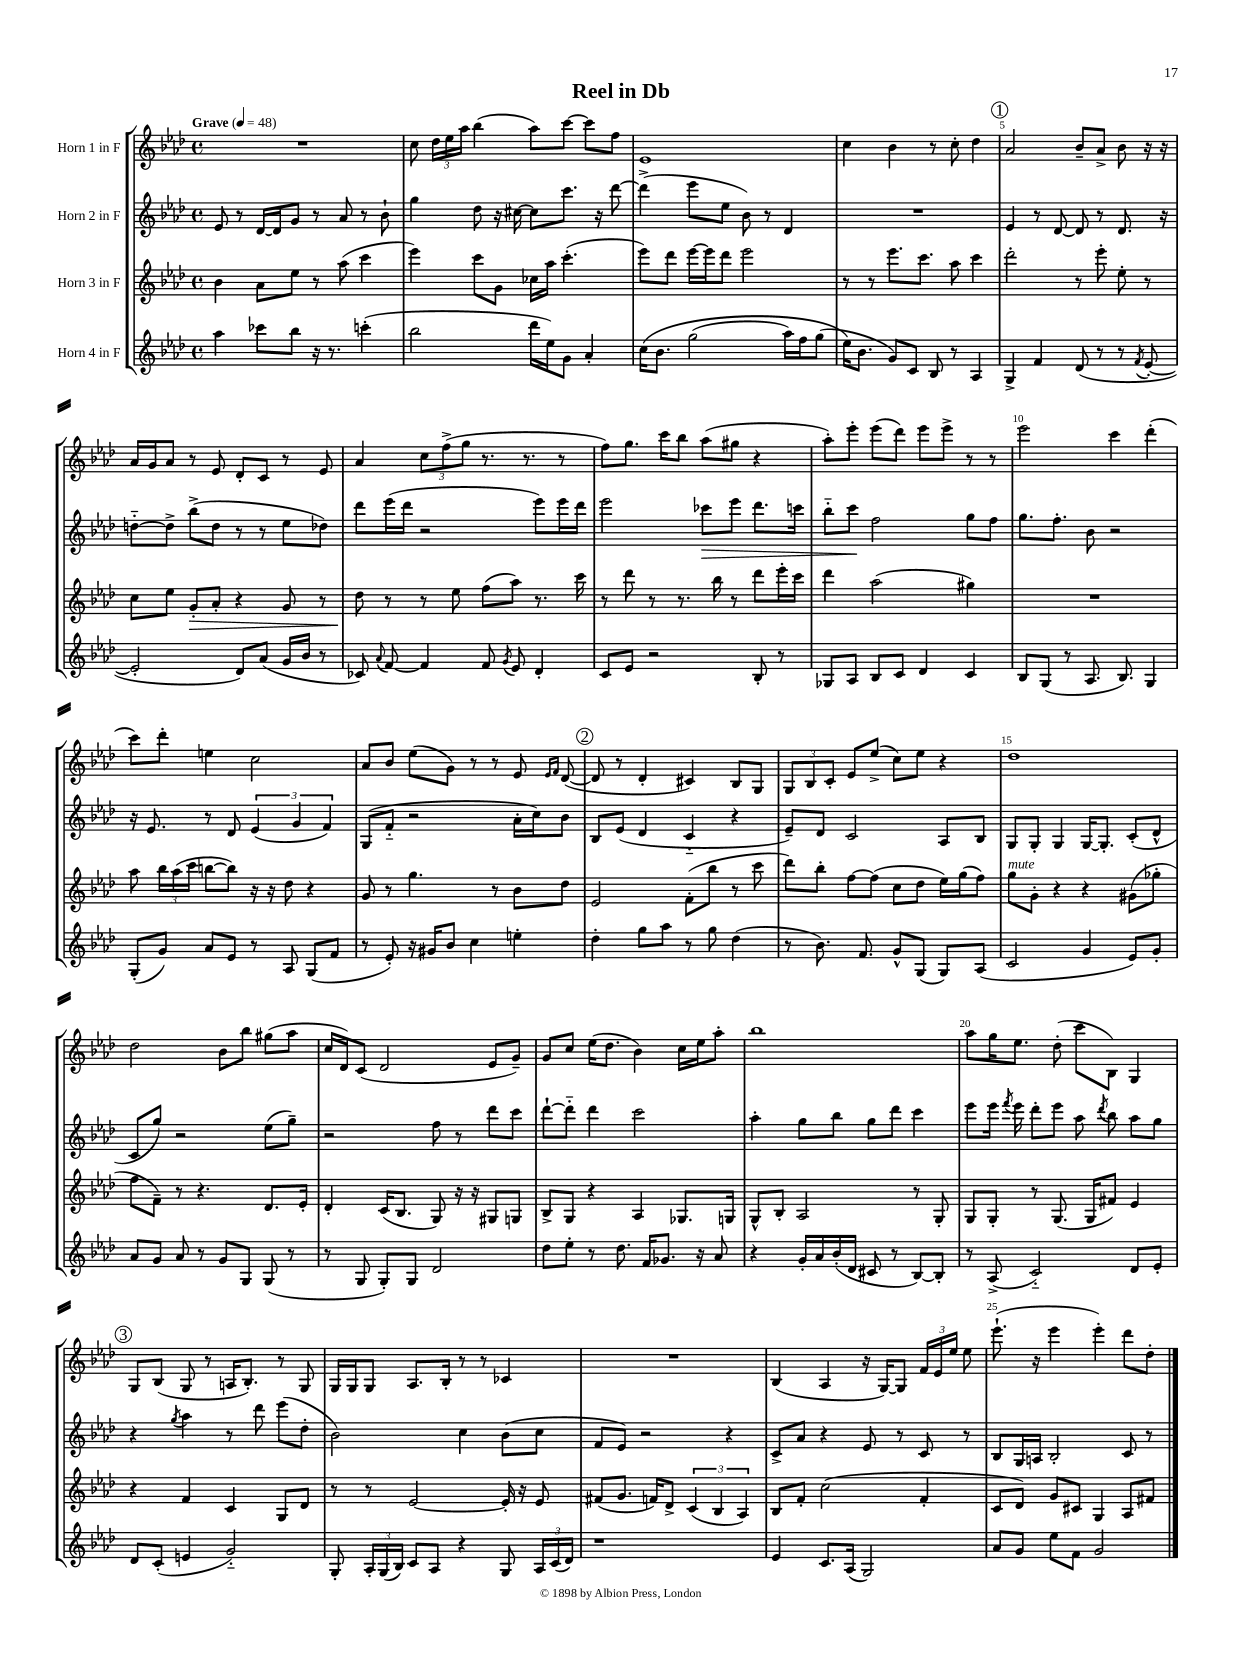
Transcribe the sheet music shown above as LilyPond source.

\header { title = "Reel in Db" }
<<
\new StaffGroup <<
\new Staff = "s0" \with { instrumentName = "Horn 1 in F" } {
    \clef treble \key aes \major \defaultTimeSignature \time 4/4 \tempo "Grave" 4 = 48
    \autoBeamOff R1 |
    c''8 \tuplet 3/2 { des''16[ ees''16 aes''16] } bes''4( aes''8[) c'''8]~ c'''8[ f''8] |
    ees'1 |
    c''4 bes'4 r8 c''8-. des''4 |
    \mark \markup { \circle "1" } aes'2 bes'8[-- aes'8]-> bes'8 r16 r16 |
    aes'16[ g'16 aes'8] r8 ees'8 des'8[-. c'8] r8 ees'8 |
    aes'4 \tuplet 3/2 { c''8[ f''8->( g''8] } r8. r8. r8 |
    f''8[) g''8.] c'''16[ bes''8] aes''8[( gis''8] r4 |
    aes''8[-.) ees'''8]-. ees'''8[( des'''8]) ees'''8[ ees'''8]-> r8 r8 |
    ees'''2 c'''4 des'''4-.( |
    c'''8[) des'''8]-. e''4 c''2 |
    aes'8[ bes'8] ees''8[( g'8]) r8 r8 ees'8 \grace { ees'16[ f'16] } des'8~( |
    \mark \markup { \circle "2" } des'8 r8 des'4-. cis'4) bes8[ g8] |
    \tuplet 3/2 { g8[ bes8 c'8]-. } ees'8[ ees''8]->( c''8[) ees''8] r4 |
    des''1 |
    des''2 bes'8[ bes''8] gis''8[( aes''8] |
    c''16[ des'16) c'8]( des'2 ees'8[ g'8]--) |
    g'8[ c''8] ees''16[( des''8.] bes'4) c''16[ ees''16 aes''8]-. |
    bes''1 |
    aes''8[ g''16 ees''8.] des''8-.( c'''8[ bes8]) g4 |
    \mark \markup { \circle "3" } g8[ bes8]( g8 r8 a16[ bes8.]-.) r8 g8 |
    g16[ g16 g8] aes8.[ bes16]-. r8 r8 ces'4 |
    R1 |
    bes4( aes4 r16 g16[~) g8] \tuplet 3/2 { f'16[ ees'16 ees''16] } ees''8 |
    ees'''8.-!( r16 ees'''4 ees'''4-.) des'''8[ des''8]-. \bar "|." |
}
\new Staff = "s1" \with { instrumentName = "Horn 2 in F" } {
    \clef treble \key aes \major \defaultTimeSignature \time 4/4
    \autoBeamOff ees'8 r8 des'16[~ des'16 g'8] r8 aes'8 r8 bes'8-! |
    g''4 des''8 r16 cis''16~ cis''8[ c'''8.] r16 des'''8~ |
    des'''4->( ees'''8[ ees''8] bes'8) r8 des'4 |
    R1 |
    \mark \markup { \circle "1" } ees'4 r8 des'8~ des'8 r8 des'8. r16 |
    d''8[~-_ d''8]-> bes''8[->( d''8] r8 r8 ees''8[ des''8]) |
    des'''8[ ees'''16( des'''16] r2 ees'''8[) ees'''16 des'''16] |
    ees'''2 ces'''8[\> ees'''8] des'''8.[ c'''16] |
    bes''8[-_ c'''8]\! f''2 g''8[ f''8] |
    g''8.[ f''8.]-. bes'8 r2 |
    r16 ees'8. r8 des'8 \tuplet 3/2 { ees'4( g'4 f'4) } |
    g8[( f'8]-_ r2 aes'16[-. c''16) bes'8] |
    \mark \markup { \circle "2" } bes8[ ees'8]( des'4 c'4-_ r4 |
    ees'8[--) des'8] c'2 aes8[ bes8] |
    g8[ g8]-. g4 g16[~ g8.]-. c'8[-.( des'8]-^ |
    c'8[ g''8]) r2 ees''8[( g''8]--) |
    r2 f''8 r8 des'''8[ c'''8] |
    des'''8[~-! des'''8]-_ des'''4 c'''2 |
    aes''4-. g''8[ bes''8] g''8[ des'''8] c'''4 |
    ees'''8[ ees'''16] \acciaccatura { f'''8 } ees'''16 des'''8[-. ees'''8] aes''8 \acciaccatura { des'''8 } bes''8 aes''8[ g''8] |
    \mark \markup { \circle "3" } r4 \acciaccatura { g''8 } aes''4 r8 des'''8 ees'''8[( des''8]-. |
    bes'2) c''4 bes'8[( c''8] |
    f'8[ ees'8]) r2 r4 |
    c'8[-> aes'8] r4 ees'8 r8 c'8 r8 |
    bes8[ g16 a16] bes2-. c'8 r8 \bar "|." |
}
\new Staff = "s2" \with { instrumentName = "Horn 3 in F" } {
    \clef treble \key aes \major \defaultTimeSignature \time 4/4
    \autoBeamOff bes'4 aes'8[ ees''8] r8 aes''8( c'''4 |
    ees'''4) c'''8[ g'8] ces''16[ aes''16] c'''4.-.( |
    ees'''8[) des'''8] ees'''16[~ ees'''16 des'''8] ees'''2 |
    r8 r8 ees'''8.[ c'''8.] aes''8 c'''4 |
    \mark \markup { \circle "1" } des'''2-. r8 ees'''8-. ees''8-. r8 |
    c''8[ ees''8] g'8[-.\> aes'8]-. r4 g'8 r8 |
    des''8\! r8 r8 ees''8 f''8[( aes''8]) r8. c'''16 |
    r8 des'''8 r8 r8. bes''16 r8 des'''8[ ees'''16-. c'''16] |
    des'''4 aes''2( gis''4) |
    R1 |
    aes''8 \tuplet 3/2 { bes''16[ aes''16( c'''16] } b''8[~ b''8]) r16 r16 des''8 r4 |
    g'8 r8 g''4. r8 bes'8[ des''8] |
    \mark \markup { \circle "2" } ees'2 f'8[-.( bes''8] r8 c'''8 |
    des'''8[) bes''8]-. f''8[~ f''8]( c''8[ des''8] ees''16[) g''16( f''8]) |
    g''8[^\markup { \italic "mute" } g'8]-. r4 r4 gis'8[( ges''8]-. |
    f''8[ f'8]--) r8 r4. des'8.[ ees'16]-. |
    des'4-. c'16[( bes8.] g8) r16 r16 gis8[ g8] |
    bes8[-> g8] r4 aes4 ges8.[ g16] |
    g8[-^ bes8]-. aes2 r8 g8-. |
    g8[ g8]-. r8 g8.( g16[ fis'8]) ees'4 |
    \mark \markup { \circle "3" } r4 f'4 c'4 g8[ des'8] |
    r8 r8 ees'2~ ees'16-. r16 ees'8 |
    fis'8[( g'8.] f'16[) des'8]-> \tuplet 3/2 { c'4( bes4 aes4) } |
    bes8[ f'8]-. c''2( f'4-. |
    c'8[ des'8]) g'8[ cis'8] g4 aes8[ fis'8] \bar "|." |
}
\new Staff = "s3" \with { instrumentName = "Horn 4 in F" } {
    \clef treble \key aes \major \defaultTimeSignature \time 4/4
    \autoBeamOff aes''4 ces'''8[ bes''8] r16 r8. c'''4-.( |
    bes''2 des'''16[ ees''16) g'8] aes'4-. |
    c''16[\( bes'8.] g''2( aes''16[) f''16 g''8]( |
    ees''16[\) bes'8.] g'8[) c'8] bes8 r8 aes4 |
    \mark \markup { \circle "1" } g4-> f'4 des'8( r8 r8 \acciaccatura { f'8 } ees'8~-. |
    ees'2-. des'8[) aes'8]( g'16[ bes'16] r8 |
    ces'8) \appoggiatura { aes'8 } f'8~ f'4 f'8 \acciaccatura { g'8 } ees'8 des'4-. |
    c'8[ ees'8] r2 bes8-. r8 |
    ges8[ aes8] bes8[ c'8] des'4 c'4 |
    bes8[ g8]( r8 aes8. bes8.) g4 |
    g8[-.( g'8]) aes'8[ ees'8] r8 aes8 g8[( f'8] |
    r8 ees'8-.) r16 gis'16[ bes'8] c''4 e''4-. |
    \mark \markup { \circle "2" } des''4-. g''8[ aes''8] r8 g''8 des''4( |
    r8 bes'8.) f'8. g'8[-^ g8]( g8[) aes8]( |
    c'2 g'4 ees'8[) g'8]-. |
    aes'8[ g'8] aes'8 r8 g'8[ g8] g8( r8 |
    r8 g8 g8[-.) g8] des'2 |
    des''8[ ees''8]-. r8 des''8. f'16[ ges'8.] r16 aes'8 |
    r4 g'16[-. aes'16 bes'16-.( des'16] cis'8 r8 bes8[~) bes8]-. |
    r8 aes8->( c'2-_) des'8[ ees'8]-. |
    \mark \markup { \circle "3" } des'8[ c'8]-.( e'4 g'2-_) |
    g8-. \tuplet 3/2 { aes16[-. g16( bes16]) } c'8[ aes8] r4 g8 \tuplet 3/2 { aes16[ c'16( des'16]) } |
    r1 |
    ees'4 c'8.[ aes16]( g2) |
    aes'8[ g'8] ees''8[ f'8] g'2 \bar "|." |
}
>>
>>
\layout { \context { \Score \override BarNumber.break-visibility = ##(#f #t #t) barNumberVisibility = #(every-nth-bar-number-visible 5) } }
